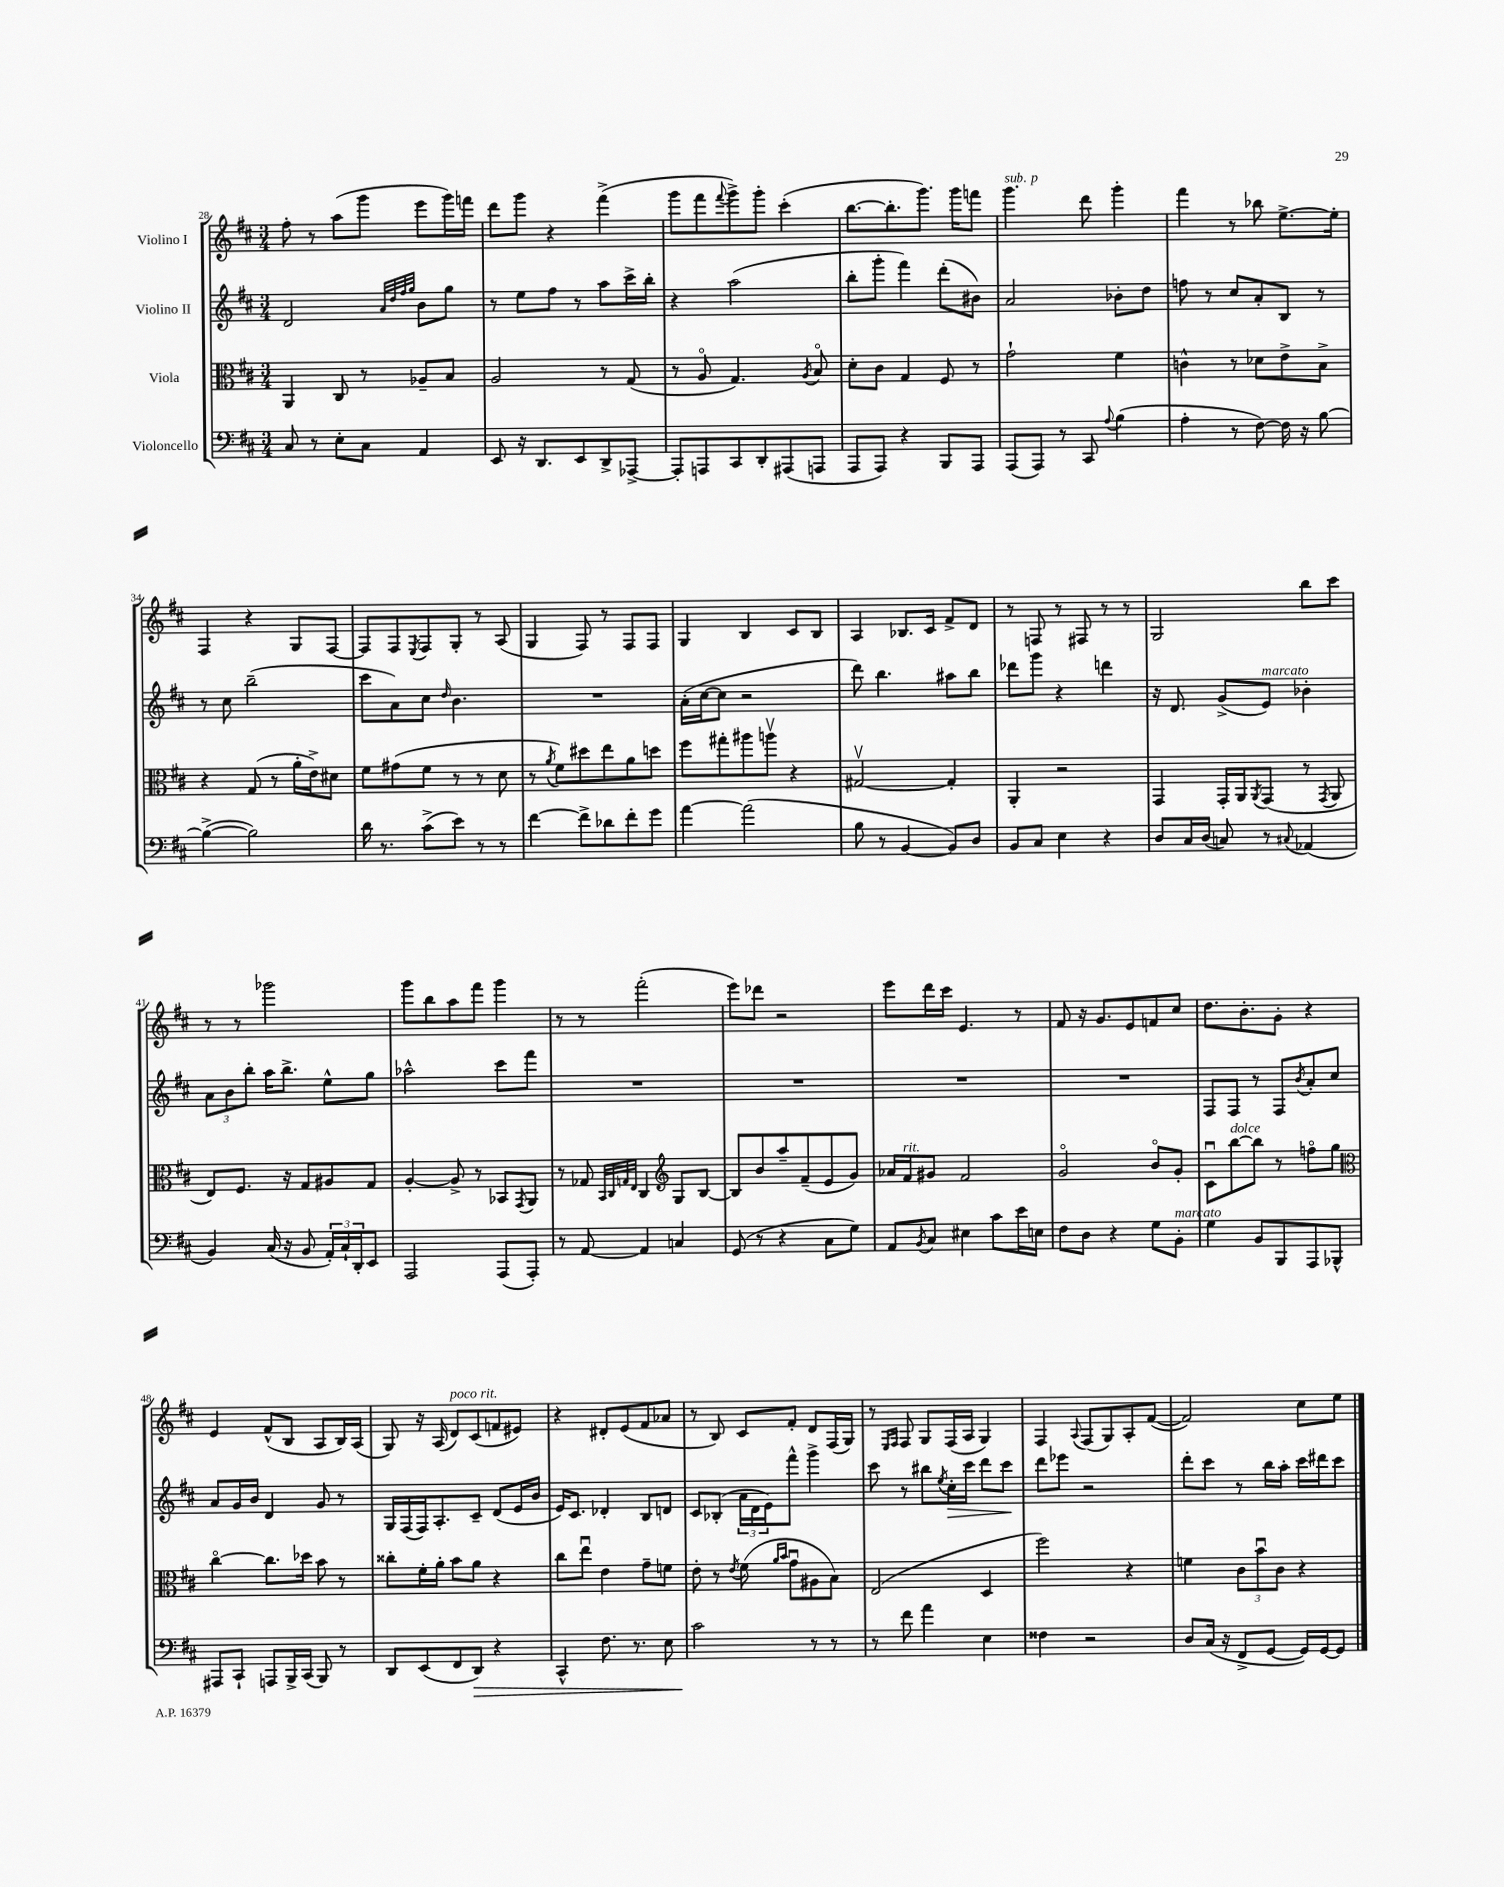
<<
\new StaffGroup <<
\new Staff = "s0" \with { instrumentName = "Violino I" } {
    \clef treble \key d \major \numericTimeSignature \time 3/4
    fis''8-. r8 a''8( g'''8 e'''8 g'''16) f'''16 |
    d'''8 g'''8 r4 fis'''4->( |
    g'''8 fis'''8 \appoggiatura { fis'''8 } g'''8->) g'''8-. cis'''4-.( |
    b''8.~ b''8.-. g'''8.) g'''16 f'''8 |
    g'''4.^\markup { \italic "sub. p" } d'''8 g'''4-. |
    fis'''4 r8 bes''8 e''8.~-> e''16-. |
    fis4 r4 g8 fis8~ |
    fis8 fis8 \acciaccatura { e8 } fis8 g8-. r8 a8( |
    g4 fis8) r8 fis8 fis8 |
    g4 b4 cis'8 b8 |
    a4 bes8. cis'16 fis'8-> d'8 |
    r8 f8 r8 fis8 r8 r8 |
    g2 b''8 cis'''8 |
    r8 r8 ges'''2 |
    g'''8 b''8 a''8 fis'''8 g'''4 |
    r8 r8 fis'''2-.( |
    e'''8) des'''8 r2 |
    e'''8 d'''16 cis'''16 e'4. r8 |
    fis'8 r16 g'8. e'8 f'8 cis''8 |
    d''8. b'8.-. g'8-. r4 |
    e'4 fis'8-^( b8 a8 b16) a16( |
    g8) r16 a16( d'8^\markup { \italic "poco rit." }) cis'8( f'8 eis'8) |
    r4 dis'8-. e'8( fis'8 aes'8 |
    r8 b8) cis'8 fis'8-. d'8 fis16( g16) |
    r8 \grace { e16 fis16 } fis8 g8 fis16( a16 g4) |
    fis4 \appoggiatura { a8 } fis8( g8) a8-. fis'8~( |
    fis'2) cis''8 e''8 \bar "|." |
}
\new Staff = "s1" \with { instrumentName = "Violino II" } {
    \clef treble \key d \major \numericTimeSignature \time 3/4
    d'2 \grace { a'32 d''32 fis''32 g''32 } b'8 g''8 |
    r8 e''8 fis''8 r8 a''8 cis'''16-> b''16-. |
    r4 a''2( |
    b''8-. g'''8-. fis'''4) d'''8-.( bis'8) |
    a'2 bes'8-. d''8 |
    f''8 r8 cis''8 a'8-. b8 r8 |
    r8 cis''8 b''2--( |
    cis'''8 a'8) cis''8 \grace { d''16 } b'4. |
    R2. |
    a'16-.( cis''16~ cis''8 r2 |
    d'''8) b''4. ais''8 b''8 |
    des'''8 g'''8 r4 d'''4 |
    r16 d'8. g'8->( e'8^\markup { \italic "marcato" }) bes'4-. |
    \tuplet 3/2 { a'8 b'8 b''8-. } a''16 b''8.-> e''8-^ g''8 |
    aes''2-^ cis'''8 fis'''8 |
    R2. |
    R2. |
    R2. |
    R2. |
    fis8 fis8 r8 fis8 \acciaccatura { b'8 } a'8-. cis''8 |
    a'8 g'16 b'16 d'4 g'8 r8 |
    g16 fis16( fis16) a8.-. cis'8-- d'8( e'16 b'16 |
    e'16) cis'8. des'4-. b8 d'8 |
    cis'8 bes8-.( \tuplet 3/2 { a'16 d'16 e'16) } fis'''8-^ g'''4-> |
    cis'''8 r8 bis''8 \acciaccatura { e''8 } cis''16-.\> cis'''16 d'''8 cis'''8\! |
    d'''8 ees'''8 r2 |
    d'''8-. cis'''8 r8 b''16 a''16-. cis'''16 dis'''16 cis'''8 \bar "|." |
}
\new Staff = "s2" \with { instrumentName = "Viola" } {
    \clef alto \key d \major \numericTimeSignature \time 3/4
    a,4 cis8 r8 aes8-- b8 |
    a2 r8 g8( |
    r8 a8\flageolet g4.) \acciaccatura { a8 } b8\flageolet |
    d'8-. cis'8 g4 fis8 r8 |
    g'2-! fis'4 |
    c'4-^ r8 des'8 e'8-> b8-> |
    r4 g8( r8 a'16-. e'16->) dis'8 |
    fis'8 gis'8( fis'8 r8 r8 d'8 |
    r8 \acciaccatura { a'8 } fis'8) dis''8 e''8 a'8 d''8 |
    fis''8 gis''8-. ais''8 a''8\upbow r4 |
    gis2~\upbow gis4-. |
    a,4-. r2 |
    g,4 g,16-. a,16 \acciaccatura { a,8 } g,8( r8 \acciaccatura { g,8 } a,8 |
    e8) fis8. r16 g8 ais8 g8 |
    a4~-. a8-> r8 bes,8 \acciaccatura { g,8 } a,8 |
    r8 ges8 \grace { b,32 cis32 g32 e32 } cis4 \clef treble g8 b8~ |
    b8 b'8 a''8-- fis'8--( e'8 g'8) |
    aes'16 fis'16^\markup { \italic "rit." } gis'8 fis'2 |
    g'2\flageolet b'8\flageolet g'8-. |
    cis'8\downbow b''8~^\markup { \italic "dolce" } b''8 r8 f''8\flageolet g''8 |
    \clef alto cis''4~\flageolet cis''8. des''16 b'8 r8 |
    cisis''8-. fis'16-. a'16-. b'8 a'8 r4 |
    cis''8 e''8\downbow e'4 g'8-- f'8 |
    e'8-. r8 \acciaccatura { e'8 } fis'8( \grace { a'16 b'16 } g'8\downbow ais8 b8) |
    e2( d4 |
    fis''2) r4 |
    f'4 \tuplet 3/2 { cis'8 b'8\downbow cis'8 } r4 \bar "|." |
}
\new Staff = "s3" \with { instrumentName = "Violoncello" } {
    \clef bass \key d \major \numericTimeSignature \time 3/4
    cis8 r8 e8-. cis8 a,4 |
    e,8 r16 d,8. e,8 d,8-> aes,,8~-> |
    aes,,8-. a,,8 cis,8 d,8-. ais,,8( a,,8 |
    a,,8 a,,8) r4 b,,8 a,,8 |
    a,,8( a,,8) r8 cis,8 \appoggiatura { a8 } b4( |
    a4-. r8 fis8~) fis16 r16 b8~ |
    b4~->( b2) |
    d'16 r8. cis'8->( e'8) r8 r8 |
    fis'4~ fis'8-> des'8 fis'8-. g'8 |
    a'4~ a'2( |
    b8 r8 b,4~ b,8) d8 |
    b,8 cis8 e4 r4 |
    d8 cis16 d16( c8) r8 \appoggiatura { cis8 } aes,4( |
    b,4) cis16( r16 b,8 \tuplet 3/2 { a,16-.) cis16-! d,16-. } e,8 |
    a,,2 a,,8( a,,8-.) |
    r8 a,8~ a,4 c4 |
    g,8( r8 r4 cis8 g8) |
    a,8 \acciaccatura { b,8 } cis8 eis4 cis'8 e'16 e16 |
    fis8 d8 r4 g8 b,8-.^\markup { \italic "marcato" } |
    g4 b,8 b,,8 a,,8 bes,,8-^ |
    ais,,8 cis,8-! a,,8 b,,16-> cis,16( b,,8) r8 |
    d,8 e,8( fis,8 d,8\>) r4 |
    cis,4-^ fis8. r8. e8 |
    cis'2\! r8 r8 |
    r8 fis'8 a'4 e4 |
    fisis4 r2 |
    d8 cis16( r16 fis,8-> g,8~ g,16) g,16~ g,8 \bar "|." |
}
>>
>>
\layout { \context { \Score currentBarNumber = #28 } }
